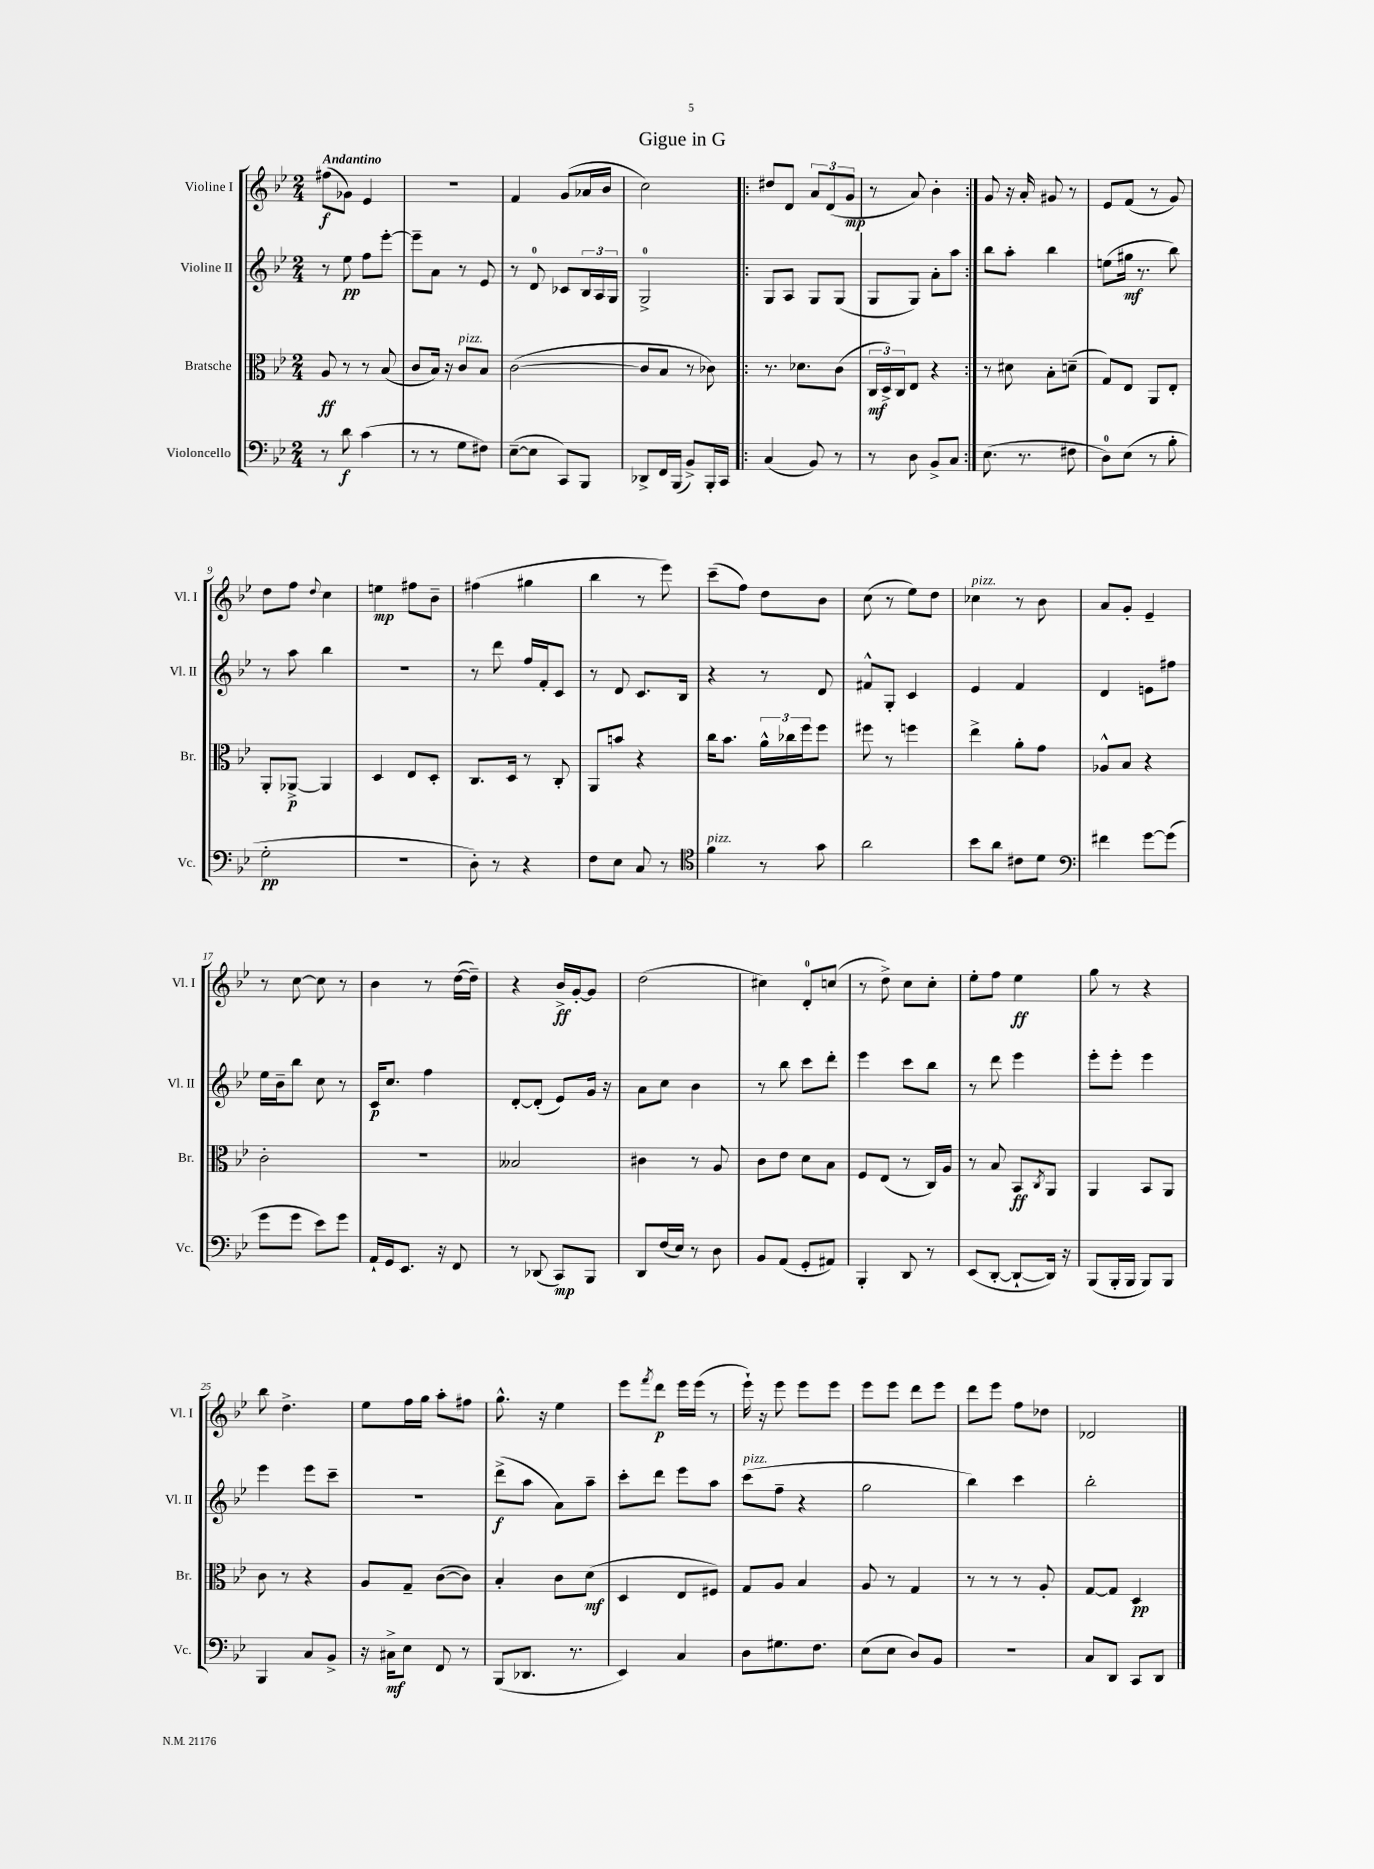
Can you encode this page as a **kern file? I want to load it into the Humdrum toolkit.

**kern	**dynam	**kern	**dynam	**kern	**dynam	**kern	**dynam
*part4	*part4	*part3	*part3	*part2	*part2	*part1	*part1
*staff4	*staff4	*staff3	*staff3	*staff2	*staff2	*staff1	*staff1
*I"Violoncello	*	*I"Bratsche	*	*I"Violine II	*	*I"Violine I	*
*I'Vc.	*	*I'Br.	*	*I'Vl. II	*	*I'Vl. I	*
*clefF4	*	*clefC3	*	*clefG2	*	*clefG2	*
*k[b-e-]	*	*k[b-e-]	*	*k[b-e-]	*	*k[b-e-]	*
*M2/4	*	*M2/4	*	*M2/4	*	*M2/4	*
=1	=1	=1	=1	=1	=1	=1	=1
!	!	!	!	!	!	!LO:TX:a:B:t=Andantino	!
8r	.	8A/	ff	8r	.	(8ff#X\L	f
8d\	f	8r	.	8ee-\	pp	8g-X\J)	.
(4c\	.	8r	.	8ff\L	.	4e-/	.
.	.	(8B-/	.	[8eee-'\J	.	.	.
=2	=2	=2	=2	=2	=2	=2	=2
8r	.	8c/L	.	8eee-~\L]	.	2r	.
8r	.	16B-/Jk)	.	8a\J	.	.	.
.	.	16r	.	.	.	.	.
!	!	!LO:TX:a:i:t=pizz.	!	!	!	!	!
8G\L	.	8c/L	.	8r	.	.	.
8F#X\J)	.	8B-/J	.	8e-/	.	.	.
=3	=3	=3	=3	=3	=3	=3	=3
([8E-~\L	.	([2c\	.	8r	.	4f/	.
8E-\J]	.	.	.	8d/	.	.	.
8CC/L)	.	.	.	8c-X/L	.	(8g/L	.
8BBB-/J	.	.	.	24B-/L	.	16a-X/L	.
.	.	.	.	24A/	.	.	.
.	.	.	.	.	.	16b-/JJ	.
.	.	.	.	24G/JJ	.	.	.
=4	=4	=4	=4	=4	=4	=4	=4
8DD-X^/L	.	8c/L]	.	2G^/	.	2cc\)	.
16FF/L	.	8B-/J	.	.	.	.	.
(16BBB-/JJ	.	.	.	.	.	.	.
8BB-^/L)	.	8r	.	.	.	.	.
16BBB-'/L	.	8c-X\)	.	.	.	.	.
16CC/JJ	.	.	.	.	.	.	.
=5!|:	=5!|:	=5!|:	=5!|:	=5!|:	=5!|:	=5!|:	=5!|:
(4C/	.	8.r	.	8G/L	.	8dd#X/L	.
.	.	.	.	8A/J	.	8d/J	.
.	.	8.d-X\L	.	.	.	.	.
8BB-/)	.	.	.	8G/L	.	12a/L	.
.	.	.	.	.	.	(12d/	.
8r	.	(8c\J	.	(8G/J	.	.	.
.	.	.	.	.	.	12g/J	mp
=6	=6	=6	=6	=6	=6	=6	=6
8r	.	24C/LL	mf	8G/L	.	8r	.
.	.	24D^/)	.	.	.	.	.
.	.	24C/J	.	.	.	.	.
8D\	.	8E-/J	.	8G/J)	.	8a/)	.
8BB-^/L	.	4r	.	8a'\L	.	4b-'\	.
8C/J	.	.	.	8aa\J	.	.	.
=7:|!	=7:|!	=7:|!	=7:|!	=7:|!	=7:|!	=7:|!	=7:|!
(8.E-\	.	8r	.	8bb-\L	.	8g/	.
.	.	8d#X\	.	8aa'\J	.	16r	.
8.r	.	.	.	.	.	16a'/	.
.	.	8B-'\L	.	4bb-\	.	8g#X/	.
8F#X\	.	(8dn~\J	.	.	.	8r	.
=8	=8	=8	=8	=8	=8	=8	=8
8D\L)	.	8G/L)	.	(8een\L	.	8e-/L	.
(8E-\J	.	8E-/J	.	16gg#X\Jk	mf	(8f/J	.
.	.	.	.	8.r	.	.	.
8r	.	8AA/L	.	.	.	8r	.
8B-'\	.	8E-'/J	.	8bb-\)	.	8g/)	.
!!LO:LB:g=z
=9	=9	=9	=9	=9	=9	=9	=9
2G'\	pp	8AA'/L	.	8r	.	8dd\L	.
.	.	[8AA-X^/J	p	8aa\	.	8ff\J	.
.	.	.	.	.	.	8qqdd/	.
.	.	4AA-/]	.	4bb-\	.	4cc\	.
=10	=10	=10	=10	=10	=10	=10	=10
2r	.	4D/	.	2r	.	4een\	mp
.	.	8E-/L	.	.	.	8ff#X\L	.
.	.	8D'/J	.	.	.	8b-~\J	.
=11	=11	=11	=11	=11	=11	=11	=11
8D'\)	.	8.C/L	.	8r	.	(4ff#X\	.
8r	.	.	.	8ddd\	.	.	.
.	.	16D/Jk	.	.	.	.	.
4r	.	8r	.	16ff/LL	.	4gg#X\	.
.	.	.	.	16f'/J	.	.	.
.	.	8C'/	.	8c/J	.	.	.
=12	=12	=12	=12	=12	=12	=12	=12
8F\L	.	8AA/L	.	8r	.	4bb-\	.
8E-\J	.	8bn/J	.	8d/	.	.	.
8C/	.	4r	.	8.c/L	.	8r	.
8r	.	.	.	.	.	8eee-\)	.
.	.	.	.	16B-/Jk	.	.	.
=13	=13	=13	=13	=13	=13	=13	=13
*clefC4	*	*	*	*	*	*	*
!LO:TX:a:i:t=pizz.	!	!	!	!	!	!	!
4f\	.	16cc\KL	.	4r	.	(8ccc~\L	.
.	.	8.b-\J	.	.	.	.	.
.	.	.	.	.	.	8ff\J)	.
8r	.	24a^^\LL	.	8r	.	8dd\L	.
.	.	24cc-X\	.	.	.	.	.
.	.	24ff\J	.	.	.	.	.
8g\	.	8ff\J	.	8d/	.	8b-\J	.
=14	=14	=14	=14	=14	=14	=14	=14
2a\	.	8ff#X\	.	8f#X^^/L	.	(8cc\	.
.	.	8r	.	8G'/J	.	8r	.
.	.	4ffn\	.	4c/	.	8ee-\L)	.
.	.	.	.	.	.	8dd\J	.
=15	=15	=15	=15	=15	=15	=15	=15
!	!	!	!	!	!	!LO:TX:a:i:t=pizz.	!
8b-\L	.	4ee-^\	.	4e-/	.	4cc-X\	.
8a\J	.	.	.	.	.	.	.
8c#X\L	.	8a'\L	.	4f/	.	8r	.
8d\J	.	8g\J	.	.	.	8b-\	.
=16	=16	=16	=16	=16	=16	=16	=16
*clefF4	*	*	*	*	*	*	*
4f#X\	.	8A-X^^/L	.	4d/	.	8a/L	.
.	.	8B-/J	.	.	.	8g'/J	.
[8g\L	.	4r	.	8en\L	.	4e-~/	.
(8g\J]	.	.	.	8ff#X\J	.	.	.
!!LO:LB:g=z
=17	=17	=17	=17	=17	=17	=17	=17
8g\L	.	2c'\	.	16ee-\LL	.	8r	.
.	.	.	.	16b-~\J	.	.	.
8g\J	.	.	.	8bb-\J	.	[8cc\	.
8e-\L)	.	.	.	8cc\	.	8cc\]	.
8g\J	.	.	.	8r	.	8r	.
=18	=18	=18	=18	=18	=18	=18	=18
16AA`/LL	.	2r	.	16c/KL	p	4b-\	.
16GG/J	.	.	.	8.cc/J	.	.	.
8.EE-/J	.	.	.	.	.	.	.
.	.	.	.	4ff\	.	8r	.
16r	.	.	.	.	.	.	.
8FF/	.	.	.	.	.	([16dd\LL	.
.	.	.	.	.	.	16dd~\JJ])	.
=19	=19	=19	=19	=19	=19	=19	=19
8r	.	2B--X/	.	[8d'/L	.	4r	.
(8DD-X/	.	.	.	(8d'/J]	.	.	.
8CC/L)	mp	.	.	8e-/L)	.	16b-^/LL	ff
.	.	.	.	.	.	[16g'/J	.
8BBB-/J	.	.	.	16g/Jk	.	8g/J]	.
.	.	.	.	16r	.	.	.
=20	=20	=20	=20	=20	=20	=20	=20
8DD/L	.	4c#X\	.	8a\L	.	(2dd\	.
(16F/L	.	.	.	8cc\J	.	.	.
16E-/JJ)	.	.	.	.	.	.	.
8r	.	8r	.	4b-\	.	.	.
8D\	.	8A/	.	.	.	.	.
=21	=21	=21	=21	=21	=21	=21	=21
8BB-/L	.	8c\L	.	8r	.	4cc#X\)	.
(8AA/J	.	8e-\J	.	8bb-\	.	.	.
8GG'/L	.	8d\L	.	8ccc\L	.	8d'/L	.
8AA#X/J)	.	8B-\J	.	8ddd'\J	.	(8ccn/J	.
=22	=22	=22	=22	=22	=22	=22	=22
4BBB-'/	.	8F/L	.	4eee-\	.	8r	.
.	.	(8E-/J	.	.	.	8dd^\)	.
8DD/	.	8r	.	8ccc\L	.	8cc\L	.
8r	.	16C/LL)	.	8bb-\J	.	8cc'\J	.
.	.	16A/JJ	.	.	.	.	.
=23	=23	=23	=23	=23	=23	=23	=23
(8EE-/L	.	8r	.	8r	.	8ee-'\L	.
[8DD'/J	.	8B-/	.	8ddd\	.	8ff\J	.
8DD`/L_	.	8BB-/L	ff	4eee-\	.	4ee-\	ff
.	.	8qC/	.	.	.	.	.
16DD/Jk])	.	8AA/J	.	.	.	.	.
16r	.	.	.	.	.	.	.
=24	=24	=24	=24	=24	=24	=24	=24
(8BBB-/L	.	4AA/	.	8eee-'\L	.	8gg\	.
16BBB-'/L	.	.	.	8eee-'\J	.	8r	.
16BBB-/JJ	.	.	.	.	.	.	.
8BBB-/L)	.	8BB-/L	.	4eee-\	.	4r	.
8BBB-/J	.	8AA/J	.	.	.	.	.
!!LO:LB:g=z
=25	=25	=25	=25	=25	=25	=25	=25
4BBB-/	.	8c\	.	4eee-\	.	8bb-\	.
.	.	8r	.	.	.	4.dd^\	.
8C/L	.	4r	.	8eee-\L	.	.	.
8BB-^/J	.	.	.	8ccc~\J	.	.	.
=26	=26	=26	=26	=26	=26	=26	=26
16r	.	8A/L	.	2r	.	8ee-\L	.
16C#X^\KL	mf	.	.	.	.	.	.
8E-\J	.	8G~/J	.	.	.	16ff\L	.
.	.	.	.	.	.	16gg\JJ	.
8FF/	.	([8c\L	.	.	.	8aa'\L	.
8r	.	8c\J])	.	.	.	8ff#X\J	.
=27	=27	=27	=27	=27	=27	=27	=27
(8BBB-/L	.	4B-'/	.	(8ddd^\L	f	8.gg^^\	.
8.DD-X/J	.	.	.	8aa\J	.	.	.
.	.	.	.	.	.	16r	.
.	.	8c\L	.	8a\L)	.	4ee-\	.
8.r	.	.	.	.	.	.	.
.	.	(8d\J	mf	8aa~\J	.	.	.
=28	=28	=28	=28	=28	=28	=28	=28
4EE-/)	.	4D/	.	8ccc'\L	.	8eee-\L	.
.	.	.	.	.	.	8qfff/	.
.	.	.	.	8ddd\J	.	8ddd\J	p
4C/	.	8E-/L	.	8eee-\L	.	16eee-\LL	.
.	.	.	.	.	.	(16eee-\JJ	.
.	.	8F#X/J)	.	8aa\J	.	8r	.
=29	=29	=29	=29	=29	=29	=29	=29
!	!	!	!	!LO:TX:a:i:t=pizz.	!	!	!
8D\L	.	8G/L	.	(8ccc\L	.	16eee-`\)	.
.	.	.	.	.	.	16r	.
8.G#X\	.	8A/J	.	8ff~\J	.	8eee-\	.
.	.	4B-/	.	4r	.	8eee-\L	.
8.F\J	.	.	.	.	.	.	.
.	.	.	.	.	.	8eee-\J	.
=30	=30	=30	=30	=30	=30	=30	=30
(8E-\L	.	8A/	.	2gg\	.	8eee-\L	.
8E-\J	.	8r	.	.	.	8eee-\J	.
8D/L)	.	4G/	.	.	.	8ddd\L	.
8BB-/J	.	.	.	.	.	8eee-\J	.
=31	=31	=31	=31	=31	=31	=31	=31
2r	.	8r	.	4bb-\)	.	8ddd\L	.
.	.	8r	.	.	.	8eee-\J	.
.	.	8r	.	4ccc\	.	8ff\L	.
.	.	8A'/	.	.	.	8dd-X\J	.
=32	=32	=32	=32	=32	=32	=32	=32
8C/L	.	[8G/L	.	2bb-'\	.	2d-X/	.
8DD/J	.	8G/J]	.	.	.	.	.
8CC/L	.	4D/	pp	.	.	.	.
8DD/J	.	.	.	.	.	.	.
==	==	==	==	==	==	==	==
*-	*-	*-	*-	*-	*-	*-	*-
